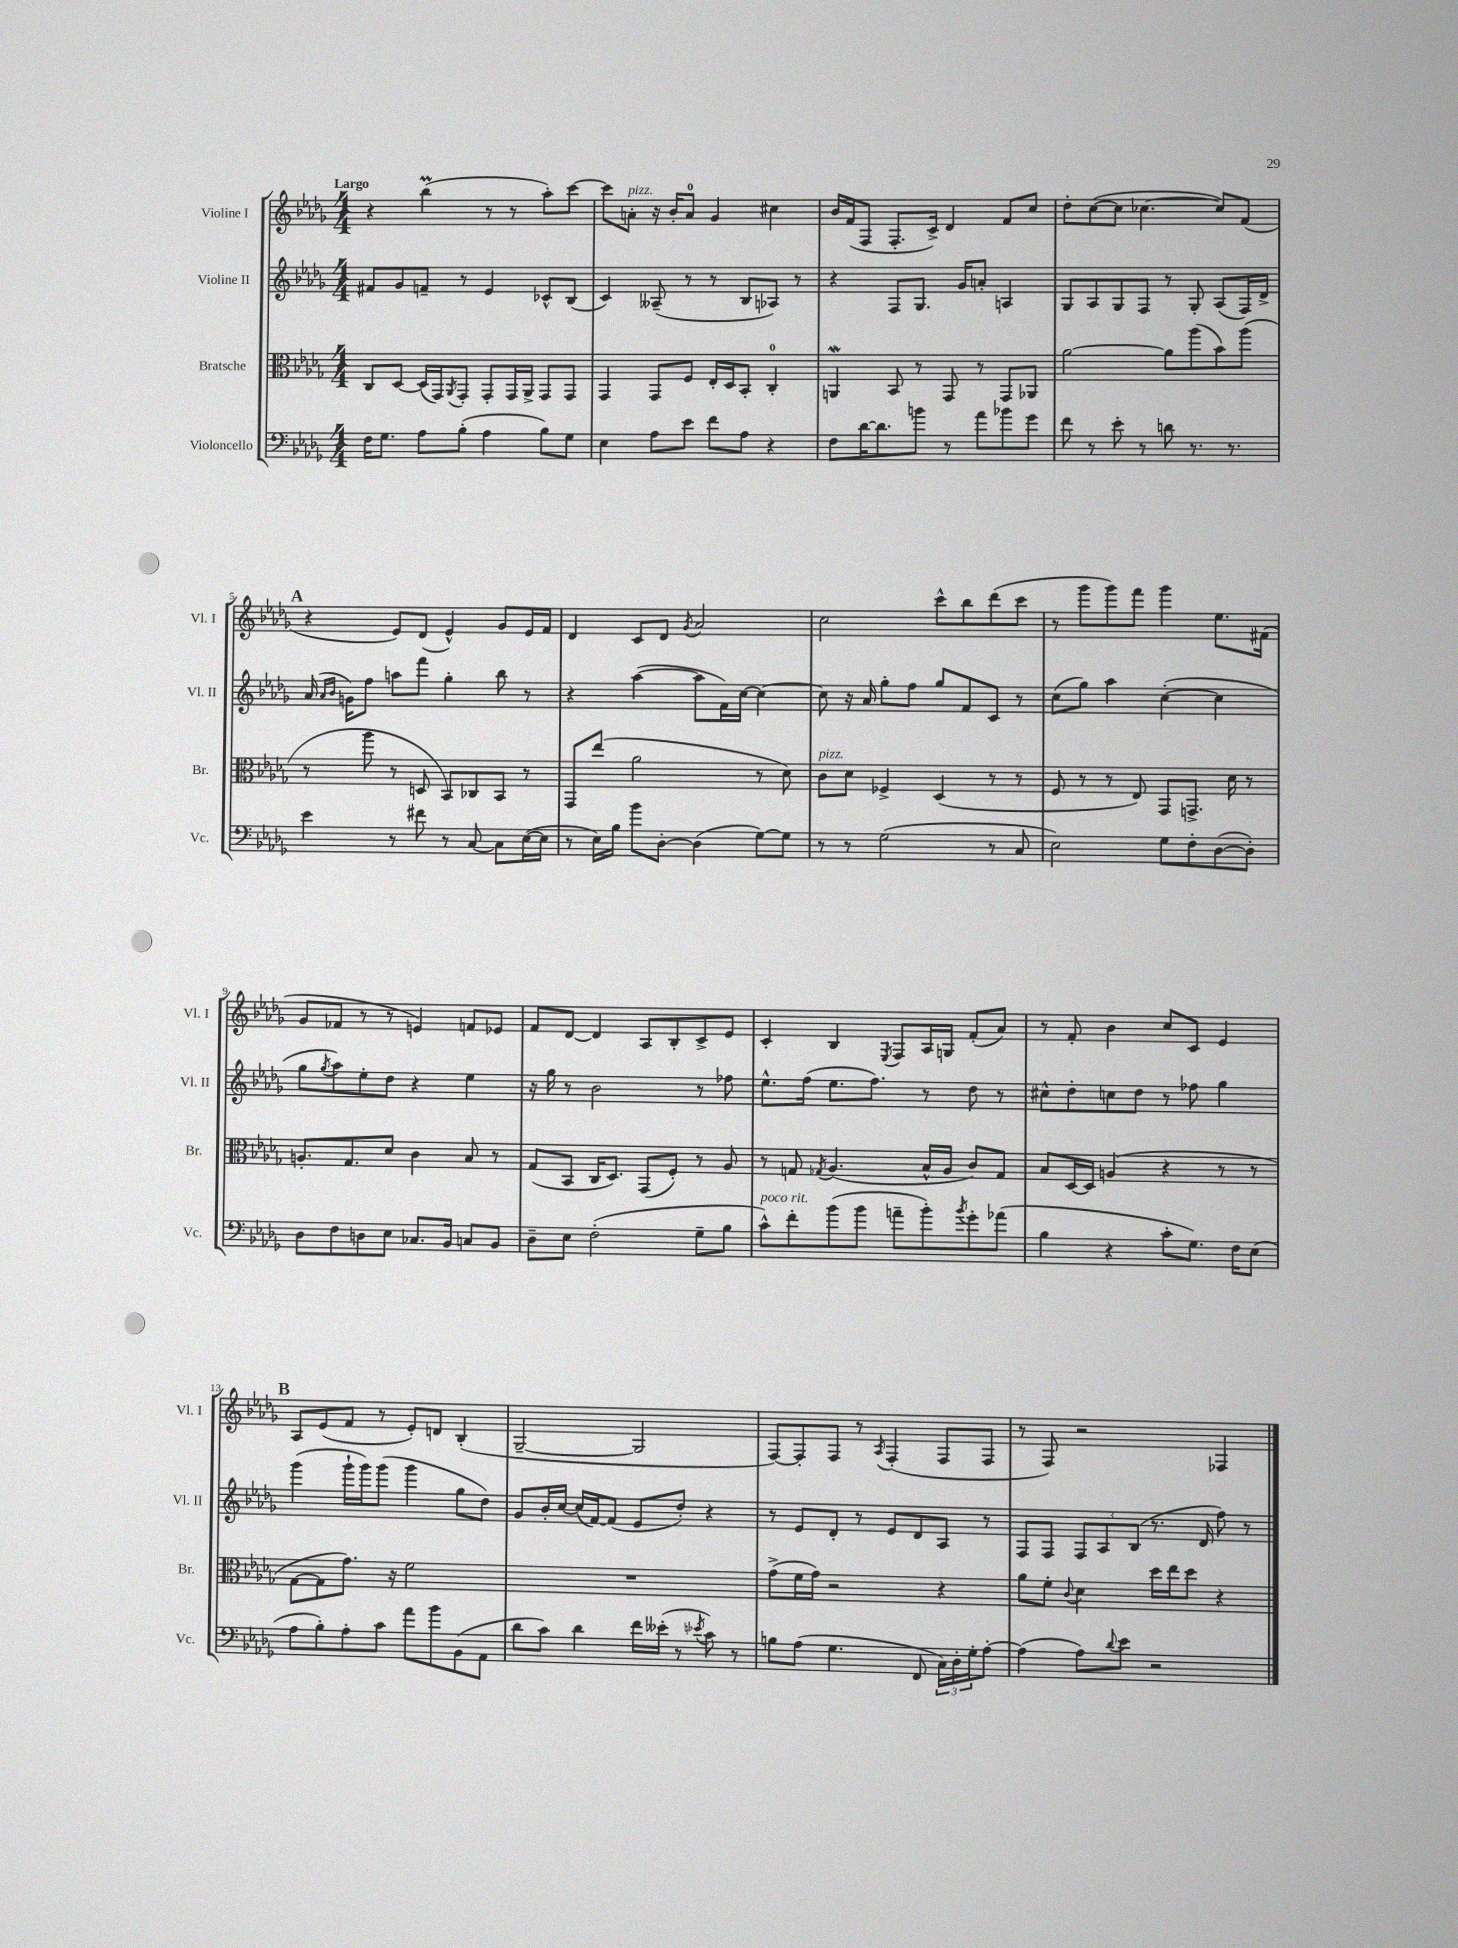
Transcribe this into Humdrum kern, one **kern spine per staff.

**kern	**kern	**kern	**kern
*part4	*part3	*part2	*part1
*staff4	*staff3	*staff2	*staff1
*I"Violoncello	*I"Bratsche	*I"Violine II	*I"Violine I
*I'Vc.	*I'Br.	*I'Vl. II	*I'Vl. I
*clefF4	*clefC3	*clefG2	*clefG2
*k[b-e-a-d-g-]	*k[b-e-a-d-g-]	*k[b-e-a-d-g-]	*k[b-e-a-d-g-]
*M4/4	*M4/4	*M4/4	*M4/4
=1	=1	=1	=1
!	!	!	!LO:TX:a:B:t=Largo
16F\KL	8C/L	8f#X/L	4r
8.G-\J	.	.	.
.	[8D-/J	8g-/	.
8A-\L	(16D-/LL]	8fn~/J	(4bb-M\
.	16GG-/J)	.	.
.	8qAA-/	.	.
(8B-'\J	8GG-'/J	8r	.
4A-\	8GG-'/L	4e-/	8r
.	16GG-/L	.	8r
.	16AA-^/JJ	.	.
8B-\L)	8GG-/L	8c-X^^/L	8aa-'\L)
8G-\J	8GG-/J	(8B-/J	[8ccc\J
=2	=2	=2	=2
4E-\	4GG-/	4c/)	8ccc\L]
!	!	!	!LO:TX:a:i:t=pizz.
.	.	.	8an'\J
8A-\L	8GG-/L	(8A--X~/	16r
.	.	.	16b-'/KL
8e-\J	8F/J	8r	8a/J
8f\L	16E-'/LL	8r	4g-/
.	16D-/J	.	.
8A-\J	8BB-'/J	8B-/L	.
4r	4C'/	8A-X/J)	4cc#X\
.	.	8r	.
=3	=3	=3	=3
8F\L	4AAnW/	4r	16b-/LL
.	.	.	(16f/J
[16d-\K	.	.	8F/J
8.d-\]	.	.	.
.	8BB-/	8F/L	8.F'/L
8bn\J	8r	8.G-/J	.
.	.	.	16c^/Jk)
8r	8GG-/	.	4d-/
.	.	16g-/KL	.
8a-\L	8r	8an'/J	.
8b-X\	8GG-/L	4An/	8f/L
8g-\J	8AA-X/J	.	8cc/J
=4	=4	=4	=4
8f\	[2a-\	8G-/L	8dd-'\L
8r	.	8A-/	([8cc\
8e-'\	.	8G-/	8cc\J]
8r	.	8F/J	[4.cc-X\
8dn\	8a-\L]	8r	.
8.r	(8aa-\	8G-'/	.
.	8b-\)	(8A-/L	8cc-/L])
8.r	.	.	.
.	(8aa-\J	16F/L)	(8f/J
.	.	16d-^/JJ	.
!!LO:LB:g=z
!!LO:REH:place=s1:t=A
=5	=5	=5	=5
4e-\	8r	(16a-/	4r
.	.	16qqa-/LL	.
.	.	16qqb-/JJ	.
.	.	16gn\KL)	.
.	8aa-\	8ff\J	.
8r	8r	8aan\L	8e-/L)
8f#X\	8Dn/	8fff\J	(8d-/J
8r	8BB-/L)	4gg-'\	4e-^^/)
[8C/	8C-X/	.	.
8C\L]	8BB-/J	8bb-\	8g-/L
([16E-\L	8r	8r	16e-/L
16E-\JJ]	.	.	16f/JJ
=6	=6	=6	=6
8r	8GG-/L	4r	4d-/
16E-\LL)	(8ee-/J	.	.
16B-\JJ	.	.	.
8b-\L	2a-\	([4aa-\	8c/L
[8D-'\J	.	.	8d-/J
.	.	.	8qg-/
(4D-\]	.	8aa-\L]	2a-/
.	.	16f\L)	.
.	.	[16cc\JJ	.
[8G-\L)	8r	4cc\_	.
8G-\J]	8d-\)	.	.
=7	=7	=7	=7
!	!LO:TX:a:i:t=pizz.	!	!
8r	8c\L	8cc\]	2cc\
8r	8d-\J	16r	.
.	.	16a-/	.
(2G-\	4F-X^/	8gg-'\L	.
.	.	8ff\J	.
.	(4D-/	8gg-/L	8ccc^^\L
.	.	8f/	8bb-\
8r	8r	8c/J	(8ddd-\
8C/	8r	8r	8ccc\J
=8	=8	=8	=8
2E-\)	8F/	(8cc\L	8r
.	8r	8gg-\J)	8ggg-\L
.	8r	4aa-\	8ggg-\)
.	8E-/)	.	8fff\J
8G-\L	8GG-/L	([4cc'\	4ggg-\
8F'\	8.GGn^/J	.	.
([8D-\	.	4cc\]	8.ee-\L
.	16d-\	.	.
8D-'\J])	8r	.	.
.	.	.	(16f#X\Jk
!!LO:LB:g=z
=9	=9	=9	=9
8D-\L	8.An'/L	8gg-\L	8g-/L
.	.	8qgg-/	.
8F\	.	8aa-\)	8f-X/J
.	8.G-/	.	.
8Dn\	.	8ee-'\	8r
8E-\J	8d-/J	8dd-\J	8r
8.C-X/L	4c\	4r	4en/)
16BB-/Jk	.	.	.
8Cn/L	8B-/	4ee-\	8fn/L
8BB-/J	8r	.	8e-X/J
=10	=10	=10	=10
8D-~\L	(8G-/L	16r	8f/L
.	.	16gg-\	.
8E-\J	8BB-/J	8r	[8d-/J
(2F'\	16C/KL	2b-\	4d-/]
.	8.D-/J)	.	.
.	(8GG-/L	.	8A-/L
.	8F'/J)	.	8B-'/
8G-~\L	8r	8r	8c^/
8B-\J	8A-/	8ff-X\	8e-/J
=11	=11	=11	=11
!LO:TX:a:i:t=poco rit.	!	!	!
8c^^\L)	8r	8.ee-^^\L	4c'/
8f'\	8Gn/	.	.
.	.	(16ff\Jk	.
.	8qG-X/	.	.
(8b-\	(4.A-/	8.ee-\L	4B-/
8b-\J	.	.	.
.	.	8.ff\J)	.
.	.	.	8qE-/
8an~\L	.	.	8F/L
8b-'\)	16B-^^/LL	8r	16A-/L
.	16A-/JJ	.	16Gn/JJ
8qb-/	.	.	.
8g-'\	8c/L)	8dd-\	(8f'/L
(8a-X\J	8G-/J	8r	8a-/J)
=12	=12	=12	=12
4B-\	8B-/L	8cc#X^^\L	8r
.	[16D-/L	8dd-'\	8f'/
.	16D-/JJ]	.	.
4r	(4An/	8ccn\	4b-\
.	.	8dd-\J	.
8c'\L	4r	8r	8cc/L
8.G-\J)	.	8ff-X\	8c/J
.	8r	4gg-\	4e-/
16F\KL	.	.	.
(8E-\J	8r	.	.
!!LO:LB:g=z
!!LO:REH:place=s1:t=B
=13	=13	=13	=13
8A-\L	[8G-\L	(4ggg-\	8A-/L
8B-'\)	8G-\]	.	(8e-/
8A-'\	8.g-\J)	16ggg-`\LL	8f/J
.	.	16ggg-\J)	.
8c\J	.	(8ggg-\J	8r
.	16r	.	.
8a-\L	2f\	4ggg-\	8e-'/L)
8b-\	.	.	8dn/J
(8BB-\	.	8gg-\L	(4B-'/
8AA-\J	.	8dd-\J)	.
=14	=14	=14	=14
8d-\L	1r	8g-/L	[2G-~/
8c\J)	.	16b-'/L	.
.	.	[16cc/JJ	.
4d-\	.	(16cc/LL]	.
.	.	[16f/J)	.
.	.	(8f/J]	.
16f\LL	.	8e-/L	2G-/]
(16e--X'\JJ	.	.	.
8r	.	8dd-'/J)	.
8qe-X/	.	.	.
8c\)	.	4r	.
8r	.	.	.
=15	=15	=15	=15
8Bn\L	(8g-^\L	8r	[8F/L)
(8A-\J	16f\L	8e-/L	8F'/]
.	16g-\JJ)	.	.
4.G-\	2r	8d-'/J	8F/J
.	.	8r	8r
.	.	.	8qA-/
.	.	8e-/L	(4F'/
8FF/	.	8d-/	.
24C\LL)	4r	8A-/J	8F/L
24D-'\	.	.	.
24G-'\J	.	.	.
[8A-'\J	.	8r	8F/J
=16	=16	=16	=16
(4A-\]	8a-\L	8F/L	8r
.	8f'\J	8F/J	8F/)
.	8qqc/	.	.
8A-\L)	4d-\	12F/L	2r
.	.	12A-/	.
8qqd-/	.	.	.
8e-\J	.	.	.
.	.	(12B-/J	.
2r	16dd-\LL	8.r	.
.	16ee-\J	.	.
.	8dd-\J	.	.
.	.	16d-/	.
.	4r	8ff\)	4F-X/
.	.	8r	.
==	==	==	==
*-	*-	*-	*-
